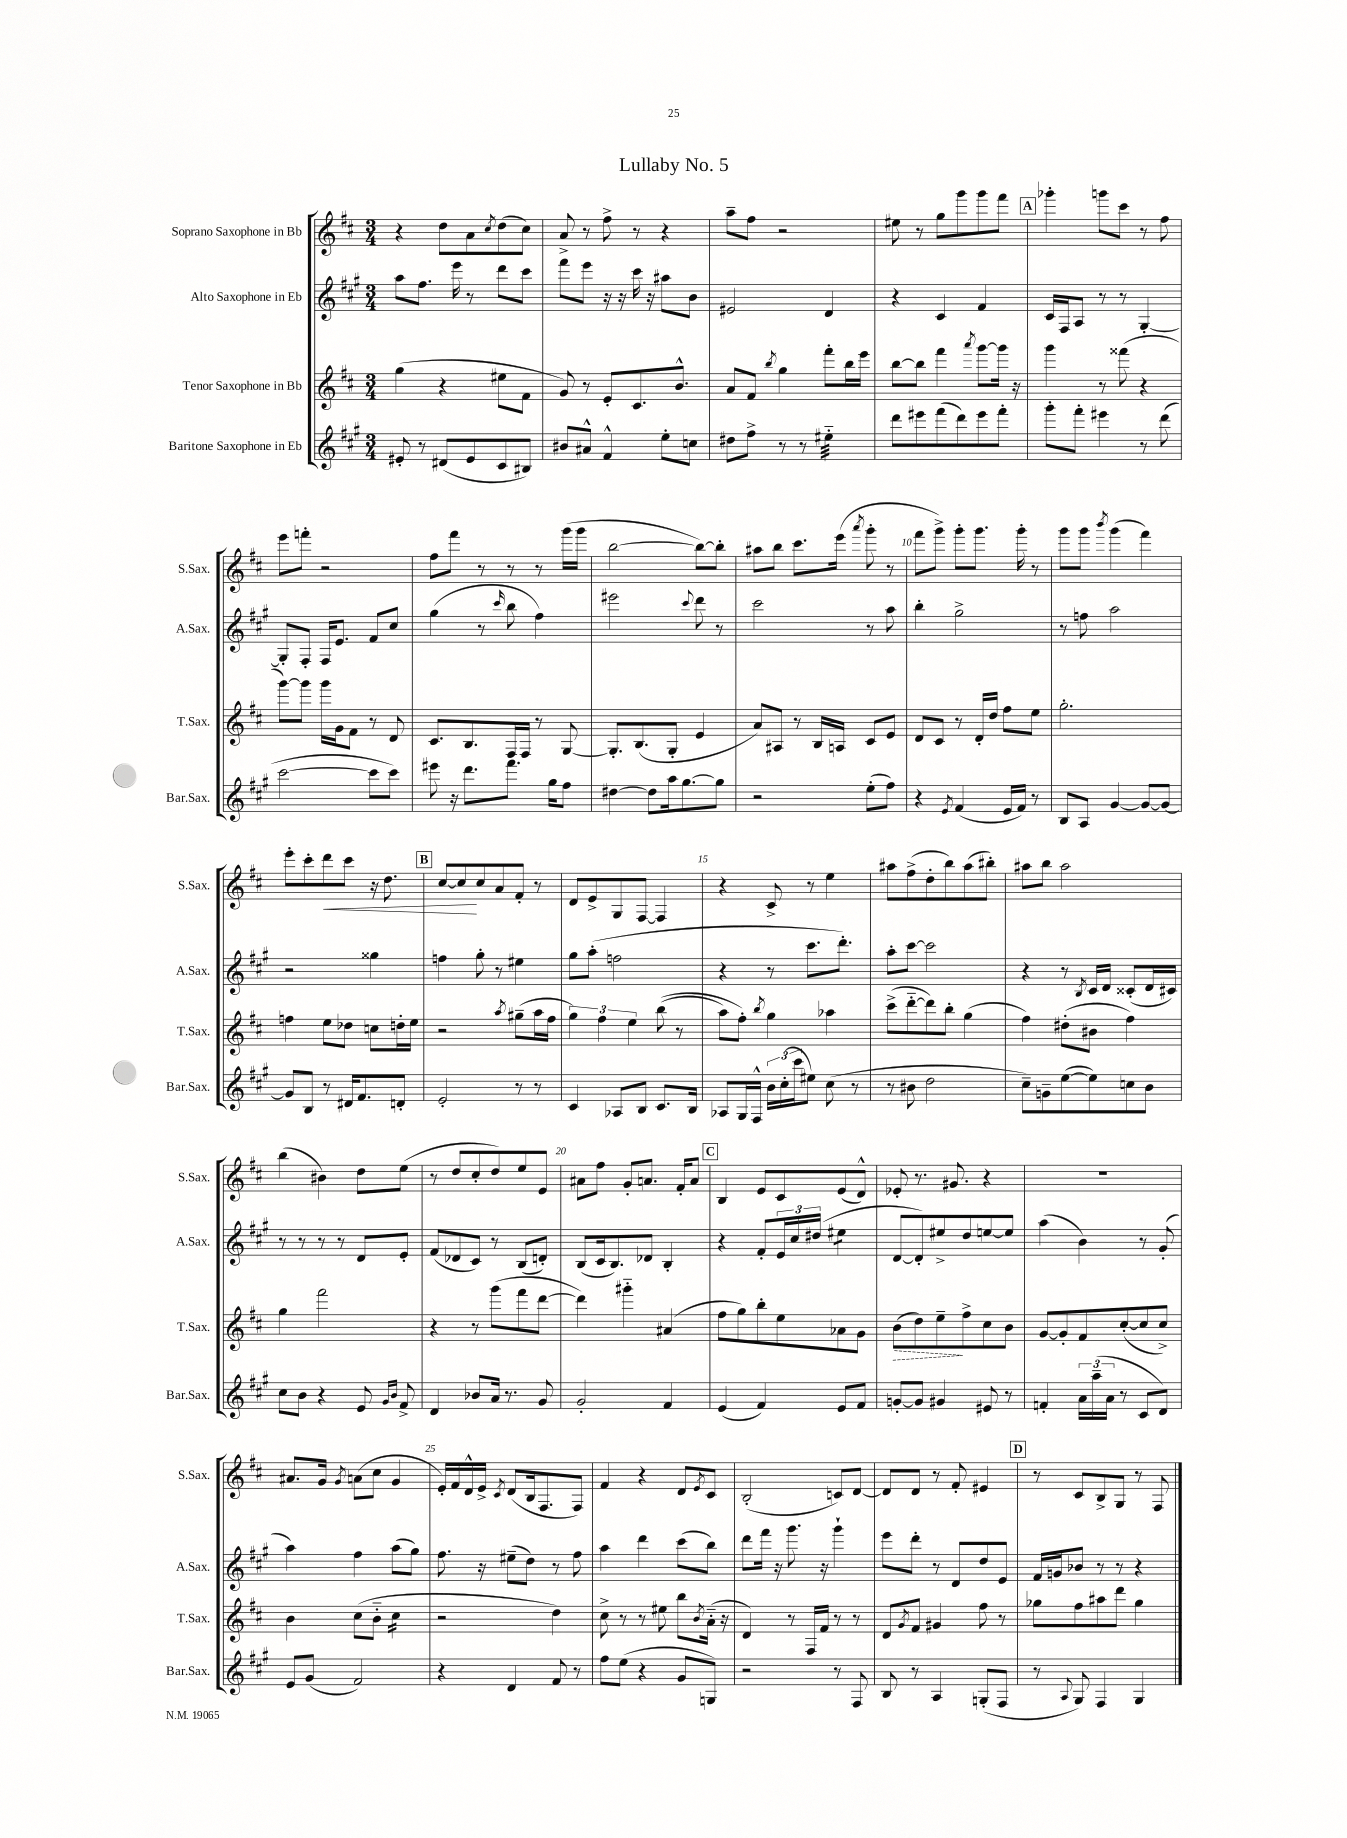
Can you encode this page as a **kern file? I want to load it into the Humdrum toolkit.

**kern	**kern	**kern	**kern
*staff4	*staff3	*staff2	*staff1
*clefG2	*clefG2	*clefG2	*clefG2
*k[f#c#g#]	*k[f#c#]	*k[f#c#g#]	*k[f#c#]
*M3/4	*M3/4	*M3/4	*M3/4
8e#'	(4gg	8aa	4r
8r	.	8.ff#	.
(8d#	4r	.	8dd
.	.	16eee	.
8e#	.	8r	8a
.	.	.	8qcc#
8c#	8ee#	8ddd	(8dd
8B#)	8f#	8ccc#	8cc#)
=	=	=	=
8b#	8g)	8fff#	8a^
8a#^^	8r	8eee	8r
4f#^^	8e'	16r	8ff#^
.	.	16r	.
.	8.c#	16ccc#	8r
.	.	16r	.
8ee'	.	8aa#	4r
.	8.b^^	.	.
8cc	.	8b	.
=	=	=	=
8dd#	8a	2e#	8aa~
8ff#^	8f#	.	8ff#
.	8qbb	.	.
8r	4gg	.	2r
8r	.	.	.
4ee#'~	8fff#'	4d	.
.	16bb	.	.
.	16eee	.	.
=	=	=	=
8ddd	[8bb	4r	8ee#
8eee#	8bb]	.	8r
(8fff#	4fff#	4c#	8gg
8ddd)	.	.	8ggg
.	8qaaa	.	.
8eee#	[8ggg	4f#	8ggg
8fff#'	16ggg]	.	8fff#
.	16r	.	.
=	=	=	=
8ggg#'	4ggg	16c#	4ggg-'
.	.	16F#	.
8fff#'	.	8A	.
4eee#	8r	8r	8ggg
.	(8fff##	8r	8ccc#
8r	4r	[4G#'	8r
(8ddd	.	.	8ff#
=	=	=	=
[2ccc#	[8ggg)	8G#']	8eee
.	8ggg]	8F#'	8fff'
.	16ggg	16F#	2r
.	16g	8.e	.
.	8f#	.	.
8ccc#]	8r	8f#	.
8ccc#)	8d	8cc#	.
=	=	=	=
8eee#	8.c#	(4gg#	8ff#
16r	.	.	8fff#
8.ddd	8.B	.	.
.	.	8r	8r
.	.	16qqccc#	.
8.fff#	16F#	8bb	8r
.	16F#	.	.
.	8r	4ff#)	8r
16gg#	.	.	.
8ff#	[8G	.	(16ggg
.	.	.	16ggg
=	=	=	=
[4dd#	8.G']	2eee#	[2bb
.	(8.B	.	.
8dd#]	.	.	.
16aa	8G'	.	.
[8.gg#	.	.	.
.	.	8qqccc#	.
.	4e	8ddd	8bb_)
8gg#]	.	8r	8bb']
=	=	=	=
2r	8a)	2ccc#	8aa#
.	8A#	.	8bb
.	8r	.	8.ccc#
.	16B	.	.
.	16A	.	(16eee
.	.	.	8qaaa
(8ee'	8c#	8r	8ggg'
8ff#)	8e	8aa	8r
=	=	=	=
4r	8d	4bb'	8fff#
.	8c#	.	8ggg^)
8qe	.	.	.
(4f#	8r	2gg#^	8ggg'
.	16d'	.	8.ggg
.	16dd	.	.
16e	8ff#	.	.
16f#)	.	.	16ggg'
8r	8ee	.	8r
=	=	=	=
8B	2.gg'	8r	8ggg
8A	.	8ff	8ggg
.	.	.	8qbbb
[4g#	.	2aa	(4ggg
8g#_	.	.	4fff#)
8g#_	.	.	.
=	=	=	=
8g#]	4ff	2r	8eee'
8B	.	.	8ccc#'
8r	8ee	.	8ddd
16d#	8dd-	.	8ccc#
8.f#	.	.	.
.	8cc	4gg##	16r
.	.	.	8.dd
8d'	16dd'	.	.
.	16ee	.	.
=	=	=	=
2e'	2r	4ff	[8cc#
.	.	.	8cc#]
.	.	8gg#'	8cc#
.	.	8r	8a
.	8qaa	.	.
8r	(8gg#~	4ee#	8f#'
8r	16aa	.	8r
.	16ff#	.	.
=	=	=	=
4c#	6gg)	8gg#	8d
.	.	(8aa'	8e^
.	6ff#	.	.
8A-	.	2ff	8G
.	6ee	.	.
8B	.	.	[8F#
8.c#	&((8bb	.	4F#]
.	8r	.	.
16B	.	.	.
=	=	=	=
8A-	8aa)	4r	4r
16G#	8ff#'&)	.	.
16F#^^	.	.	.
.	8qbb	.	.
24b	4gg	8r	8c#^
(24cc#'	.	.	.
24ccc#	.	.	.
8ee#)	.	8.ccc#	8r
(8cc#	4aa-	.	4ee
.	.	8.ddd')	.
8r	.	.	.
=	=	=	=
8r	(8ccc#^	8aa'	8aa#
8b#	[8ddd'~	[8ccc#	(8ff#^
2dd	8ddd])	2ccc#]	8dd'
.	8bb'	.	8bb)
.	(4gg	.	(8aa#
.	.	.	8bb#')
=	=	=	=
8cc#~)	4ff#)	4r	8aa#
8g~	.	.	8bb
([8ee	(8dd#'	8r	2aa#
.	.	8qB	.
8ee])	8b#	16c#	.
.	.	16d	.
8cc	4ff#)	(8c##'	.
8b	.	16d	.
.	.	16c#)	.
=	=	=	=
8cc#	4gg	8r	(4bb
8b	.	8r	.
4r	2fff#	8r	4b#)
.	.	8r	.
8e	.	8d	8dd
16qqg#	.	.	.
16qqb	.	.	.
8f#^	.	8e'	(8ee
=	=	=	=
4d	4r	(8f#	8r
.	.	8d-	8dd
8b-	8r	8c#)	8cc#'
16a	(8ggg	8r	8dd)
8.r	.	.	.
.	8fff#	(8B	8ee
8g#	[8ddd	8d')	8e
=	=	=	=
2g#'	4ddd])	(8B	8a#
.	.	16c#	8ff#
.	.	8.B)	.
.	4ggg#'~	.	8g'
.	.	8d-	8.a
4f#	(4a#	4B'	.
.	.	.	16f#'
.	.	.	8a
=	=	=	=
(4e	8ff#	4r	4B
.	8gg)	.	.
4f#)	8bb'	8f#'	8e
.	8ee	24e	8c#
.	.	24cc#	.
.	.	(24dd#	.
8e	8a-	4ee#	(8e
8f#	8g	.	8d^^)
=	=	=	=
[8g'	(8b	[8d	8e-'
8g]	8dd)	8d'])	8.r
4g#	8ee~	8ee#^	.
.	.	.	8.g#
.	8ff#^	8dd	.
8e#	8cc#	[8ee	4r
8r	8b	8ee]	.
=	=	=	=
4f'	[8g	(4aa	2.r
.	8g']	.	.
24a	8f#	4b)	.
(24aa~	.	.	.
24a	.	.	.
8r	([8cc#'	.	.
8c#	8cc#]	8r	.
8d)	8cc#^)	(8g#'	.
=	=	=	=
8e	4b	4aa)	8.a#
(8g#	.	.	.
.	.	.	16g
.	.	.	8qg
2f#)	(8cc#	4ff#	(8a
.	8b'~	.	8cc#
.	4cc#	(8aa	4g
.	.	8gg#)	.
=	=	=	=
4r	2r	8.ff#	16e')
.	.	.	16f#
.	.	.	16d^^
.	.	16r	16e^
.	.	.	8qc#
4d	.	(8ee#~	(8d
.	.	8dd)	16B
.	.	.	8.F#
8f#	4dd)	8r	.
8r	.	8ff#	8F#)
=	=	=	=
8ff#	8cc#^	4aa	4f#
(8ee	8r	.	.
4r	8r	4ddd	4r
.	8ee#	.	.
8g#	8bb	(8ccc#	8d
.	8qb	.	8qe
8G)	(16a'~	8bb)	8c#
.	16r	.	.
=	=	=	=
2r	4d)	8ddd	(2B'
.	.	16fff#	.
.	.	16r	.
.	8r	8.ggg#	.
.	16F#	.	.
.	16f#	16r	.
8r	8r	4ggg#`	8c)
8F#	8r	.	[8d
=	=	=	=
8B	8d	8eee	8d]
.	8qg	.	.
8r	8f#	8ddd'	8d
4A	4g#	8r	8r
.	.	8d	8f#'
(8G'	8ff#	8dd	4e#
8F#	8r	8e	.
=	=	=	=
8r	8gg-	16f#	8r
.	.	16g	.
8qqA	.	.	.
8G#)	8ff#	8b-	8c#
4F#	8aa#	8r	8B^
.	8ddd	8r	8G
4G#	4gg-	4r	8r
.	.	.	8F#
==	==	==	==
*-	*-	*-	*-
